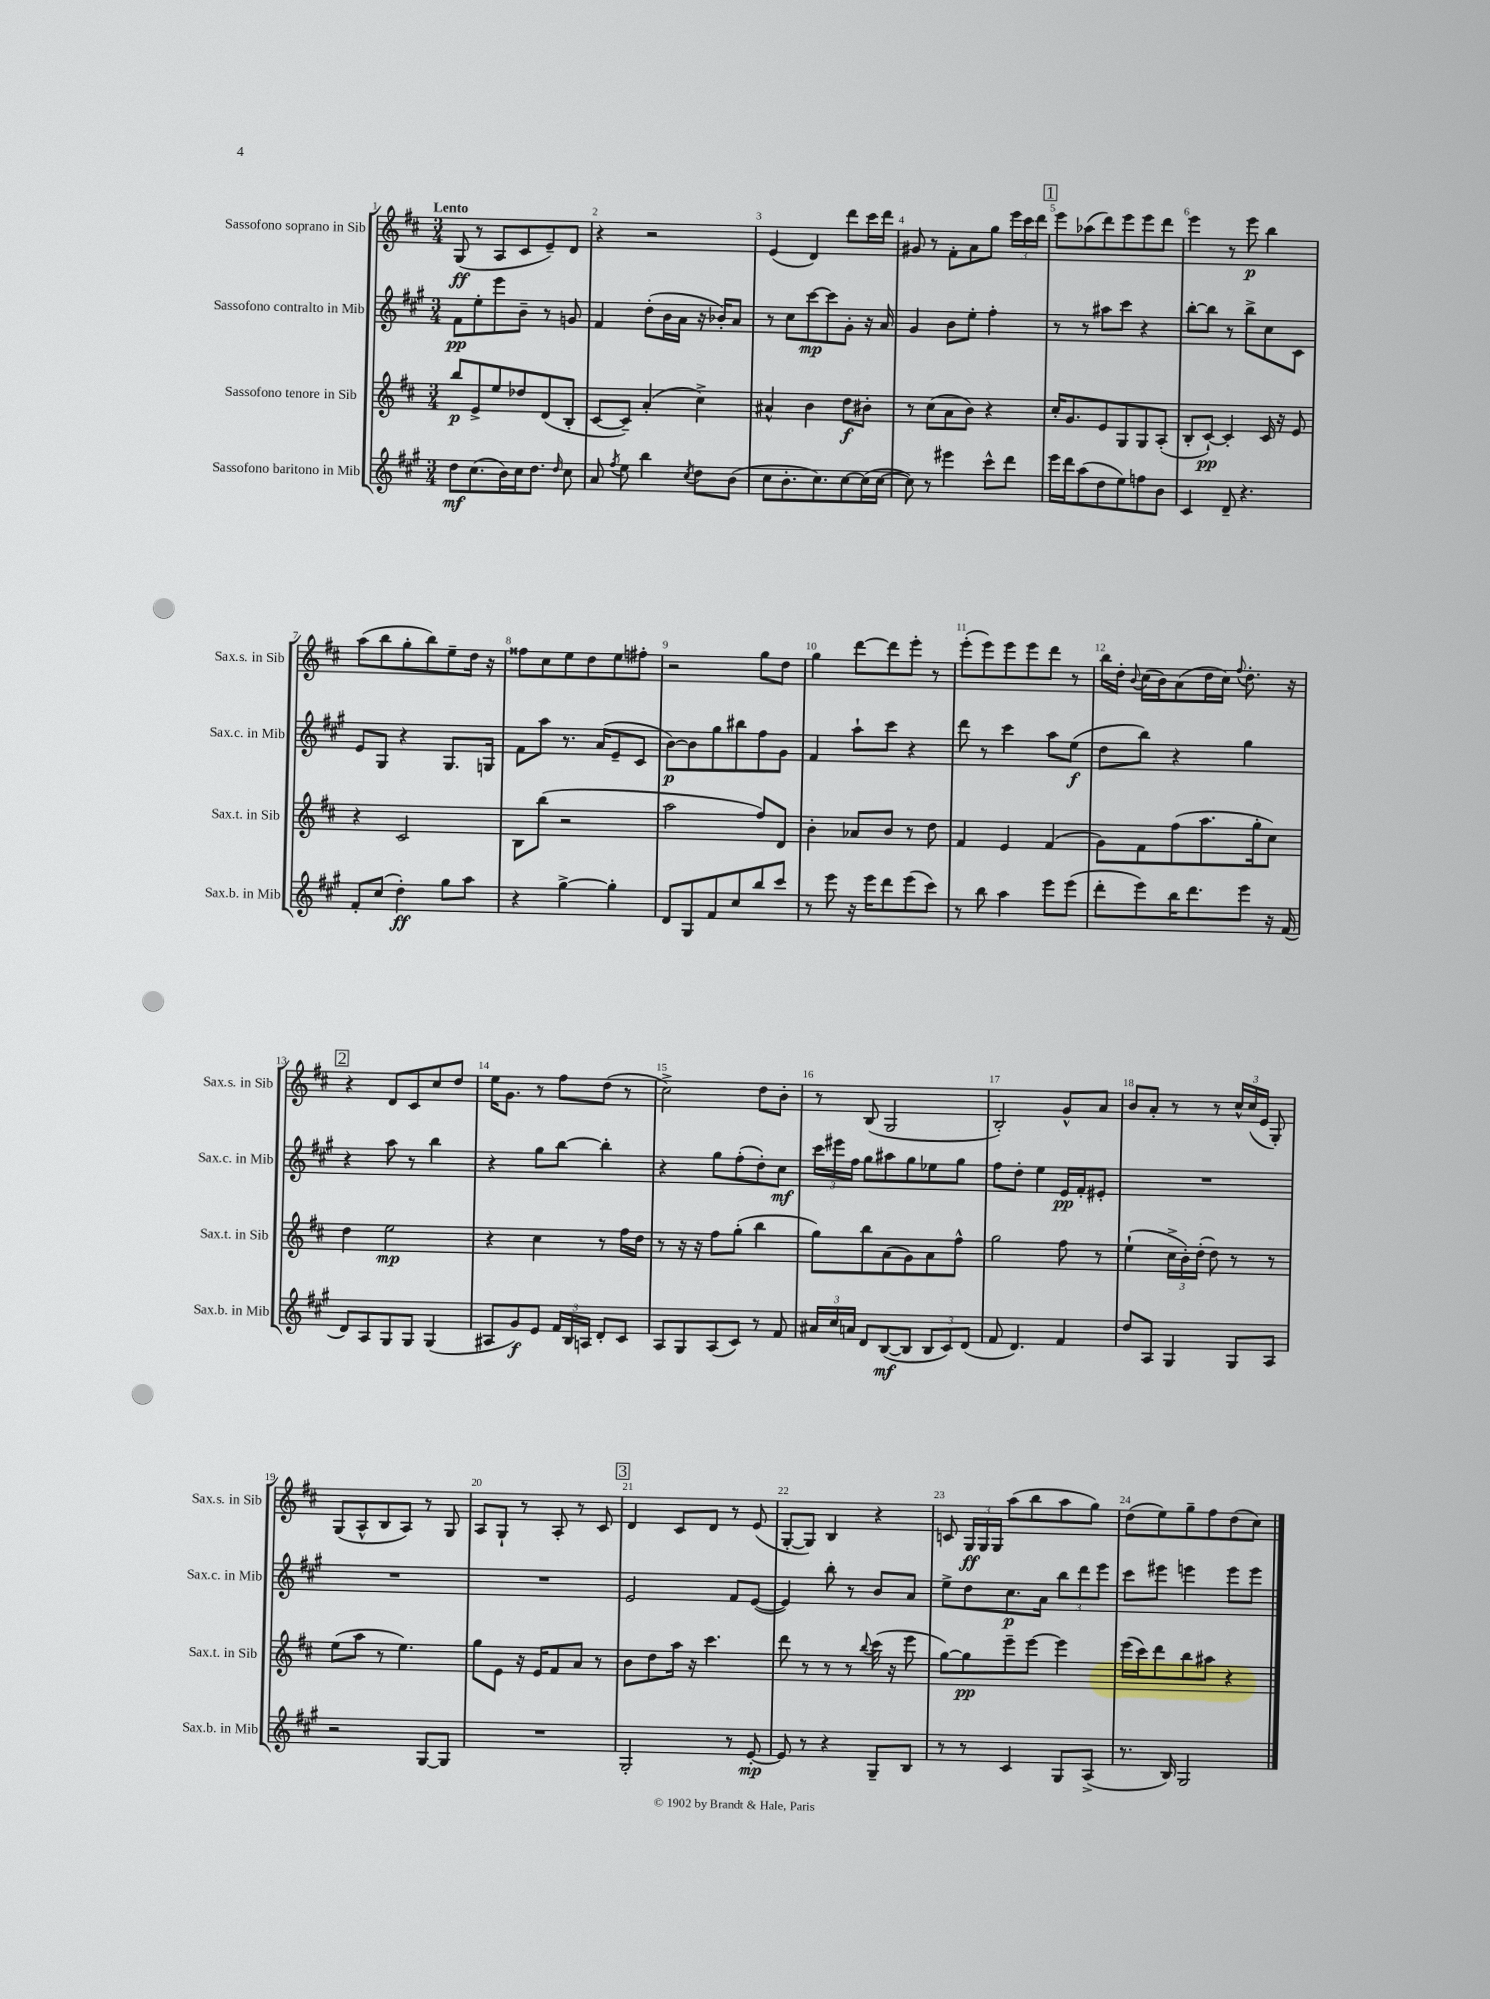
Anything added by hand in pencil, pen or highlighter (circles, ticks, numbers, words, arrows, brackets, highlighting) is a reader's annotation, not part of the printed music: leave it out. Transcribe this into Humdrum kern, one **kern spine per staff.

**kern	**dynam	**kern	**dynam	**kern	**dynam	**kern	**dynam
*part4	*part4	*part3	*part3	*part2	*part2	*part1	*part1
*staff4	*staff4	*staff3	*staff3	*staff2	*staff2	*staff1	*staff1
*I"Sassofono baritono in Mib	*	*I"Sassofono tenore in Sib	*	*I"Sassofono contralto in Mib	*	*I"Sassofono soprano in Sib	*
*I'Sax.b. in Mib	*	*I'Sax.t. in Sib	*	*I'Sax.c. in Mib	*	*I'Sax.s. in Sib	*
*clefG2	*	*clefG2	*	*clefG2	*	*clefG2	*
*k[f#c#g#]	*	*k[f#c#]	*	*k[f#c#g#]	*	*k[f#c#]	*
*M3/4	*	*M3/4	*	*M3/4	*	*M3/4	*
=1	=1	=1	=1	=1	=1	=1	=1
!	!	!	!	!	!	!LO:TX:a:B:t=Lento	!
8dd\L	mf	8bb/L	p	8f#\L	pp	(8G/	ff
(8.cc#\	.	8e^/	.	8ee'\	.	8r	.
.	.	8ee/	.	8eee\	.	8A/L	.
16b\L)	.	.	.	.	.	.	.
16cc#\J	.	8dd-X/	.	8b~\J	.	8c#/	.
8.dd\J	.	.	.	.	.	.	.
.	.	(8d/	.	8r	.	8e~/)	.
16qqdd/	.	.	.	.	.	.	.
8cc#\	.	8B'/J	.	8gn/	.	8d/J	.
=2	=2	=2	=2	=2	=2	=2	=2
8a/	.	[8c#/L	.	4f#/	.	4r	.
8qff#/	.	.	.	.	.	.	.
8ee\	.	8c#~/J])	.	.	.	.	.
4bb\	.	(4a'/	.	(8dd'\L	.	2r	.
.	.	.	.	16b\L	.	.	.
.	.	.	.	16a\JJ	.	.	.
8qcc#/	.	.	.	.	.	.	.
8dd\L	.	4cc#^\)	.	16r	.	.	.
.	.	.	.	16b-X'/KL)	.	.	.
(8b\J	.	.	.	8a/J	.	.	.
=3	=3	=3	=3	=3	=3	=3	=3
8cc#\L	.	4a#X^^/	.	8r	.	(4e/	.
8.b'\	.	.	.	8cc#\L	.	.	.
.	.	4b\	.	[8ccc#\	mp	4d/)	.
8.cc#\)	.	.	.	.	.	.	.
.	.	.	.	8ccc#\]	.	.	.
[8cc#\	.	8dd\L	f	8g#'\J	.	8ddd\L	.
(16cc#\L]	.	8b#X'\J	.	16r	.	16ccc#\L	.
[16cc#\JJ	.	.	.	16a/	.	16ddd\JJ	.
=4	=4	=4	=4	=4	=4	=4	=4
8cc#\])	.	8r	.	4g#/	.	8g#X/	.
8r	.	(8cc#\L	.	.	.	8r	.
4eee#X\	.	8a\	.	8b\L	.	8f#'\L	.
.	.	8b\J)	.	8ee'\J	.	8a\	.
8ccc#^^\L	.	4r	.	4ff#'\	.	8gg\J	.
8ddd\J	.	.	.	.	.	24eee\LL	.
.	.	.	.	.	.	24ccc#\	.
.	.	.	.	.	.	24ddd\JJ	.
!!LO:REH:place=s1:t=1
=5	=5	=5	=5	=5	=5	=5	=5
16eee\LL	.	16cc#'/KL	.	8r	.	8eee\L	.
16ddd\J	.	8.g/	.	.	.	.	.
(8aa\	.	.	.	8r	.	(8aa-X\	.
8dd\	.	8e/	.	8aa#X\L	.	8ddd\)	.
8ee\)	.	8G/	.	8ccc#\J	.	8eee\	.
8ffn\	.	8G/	.	4r	.	8eee\	.
8b\J	.	(8A'/J	.	.	.	8ddd\J	.
=6	=6	=6	=6	=6	=6	=6	=6
4c#/	.	8B'/L	.	[8bb'\L	.	4eee\	.
.	.	[8c#`/J)	pp	8bb\J]	.	.	.
8d~/	.	4c#'/]	.	8r	.	8r	.
4.r	.	.	.	8bb^\L	.	8eee\	p
.	.	16c#/	.	8cc#\	.	4bb\	.
.	.	16r	.	.	.	.	.
.	.	8e/	.	8c#\J	.	.	.
!!LO:LB:g=z
=7	=7	=7	=7	=7	=7	=7	=7
8f#'/L	.	4r	.	8e/L	.	(8aa\L	.
(8cc#/J	.	.	.	8G#/J	.	8bb\	.
4dd'\)	ff	2c#/	.	4r	.	8gg'\	.
.	.	.	.	.	.	8bb\)	.
8gg#\L	.	.	.	8.G#/L	.	8ee~\	.
8aa\J	.	.	.	.	.	16dd\Jk	.
.	.	.	.	16Gn/Jk	.	16r	.
=8	=8	=8	=8	=8	=8	=8	=8
4r	.	8B\L	.	8f#\L	.	8ff##X\L	.
.	.	(8bb\J	.	8aa\J	.	8cc#\	.
[4gg#^\	.	2r	.	8.r	.	8ee\	.
.	.	.	.	.	.	8dd\	.
.	.	.	.	(16a/KL	.	.	.
4gg#'\]	.	.	.	8e~/	.	8ee\	.
.	.	.	.	8c#/J	.	8ff#X'\J	.
=9	=9	=9	=9	=9	=9	=9	=9
8d/L	.	2aa\	.	[8b\L)	p	2r	.
8G#/	.	.	.	8b\]	.	.	.
8f#/	.	.	.	8gg#\	.	.	.
8cc#/	.	.	.	8bb#X\	.	.	.
8bb/	.	8ff#/L)	.	8ff#\	.	8gg\L	.
8ccc#/J	.	8d/J	.	8g#\J	.	8dd\J	.
=10	=10	=10	=10	=10	=10	=10	=10
8r	.	4b'\	.	4f#/	.	4gg\	.
8eee\	.	.	.	.	.	.	.
16r	.	8a-X/L	.	8aa`\L	.	[8ddd\L	.
16eee\KL	.	.	.	.	.	.	.
8ddd\	.	8b/J	.	8ccc#\J	.	8ddd\]	.
(8eee\	.	8r	.	4r	.	8eee'\J	.
8ccc#\J)	.	8dd\	.	.	.	8r	.
=11	=11	=11	=11	=11	=11	=11	=11
8r	.	4f#/	.	8ddd\	.	(8eee'\L	.
8bb\	.	.	.	8r	.	8eee\)	.
4aa\	.	4e/	.	4ccc#\	.	8eee\	.
.	.	.	.	.	.	8eee\	.
8eee\L	.	(4f#/	.	8aa\L	.	8ddd\J	.
(8eee\J	.	.	.	(8ee\J	f	8r	.
=12	=12	=12	=12	=12	=12	=12	=12
8ddd'\L	.	8g\L)	.	8dd\L	.	16bb\LL	.
.	.	.	.	.	.	16dd'\JJ	.
.	.	.	.	.	.	8qqb/	.
8eee\)	.	8f#\	.	8bb\J)	.	(16cc#\LL	.
.	.	.	.	.	.	16b\J)	.
16bb\K	.	(8ff#\	.	4r	.	(8a\	.
8.ddd\	.	.	.	.	.	.	.
.	.	8.aa\	.	.	.	16dd\L	.
.	.	.	.	.	.	16cc#\JJ)	.
.	.	.	.	.	.	8qqff#/	.
8eee\J	.	.	.	4gg#\	.	8.dd'\	.
.	.	16gg'\k	.	.	.	.	.
16r	.	8cc#\J)	.	.	.	.	.
(16f#/	.	.	.	.	.	16r	.
!!LO:LB:g=z
!!LO:REH:place=s1:t=2
=13	=13	=13	=13	=13	=13	=13	=13
8d/L)	.	4dd\	.	4r	.	4r	.
8A/	.	.	.	.	.	.	.
8G#/	.	2ee\	mp	8aa\	.	8d/L	.
8G#/J	.	.	.	8r	.	8c#/	.
(4G#/	.	.	.	4bb\	.	8cc#/	.
.	.	.	.	.	.	8dd/J	.
=14	=14	=14	=14	=14	=14	=14	=14
8A#X/L	.	4r	.	4r	.	16ee\KL	.
.	.	.	.	.	.	8.g\J	.
8g#/)	f	.	.	.	.	.	.
8e/J	.	4cc#\	.	8gg#\L	.	8r	.
24f#/LL	.	.	.	[8bb\J	.	8ff#\L	.
24B/	.	.	.	.	.	.	.
24An/JJ	.	.	.	.	.	.	.
8d'/L	.	8r	.	4bb'\]	.	(8dd\J	.
8c#/J	.	16ff#\LL	.	.	.	8r	.
.	.	16dd\JJ	.	.	.	.	.
=15	=15	=15	=15	=15	=15	=15	=15
8A/L	.	8r	.	4r	.	2cc#^\)	.
8G#/	.	16r	.	.	.	.	.
.	.	16r	.	.	.	.	.
(8A/	.	8ff#\L	.	8gg#\L	.	.	.
8c#/J)	.	(8gg'\J	.	(8ff#'\	.	.	.
8r	.	4bb\	.	8dd'\)	.	8dd\L	.
8f#/	.	.	.	8cc#\J	mf	8b'\J	.
=16	=16	=16	=16	=16	=16	=16	=16
24a#X/LL	.	8gg\L)	.	24ccc#\LL	.	8r	.
24cc#/	.	.	.	24eee#X\	.	.	.
24an/JJ	.	.	.	24ff#\JJ	.	.	.
8d/L	.	8bb\	.	8gg#\L	.	(8B/	.
([8B/	mf	(8a\	.	8aa#X\	.	2G/	.
8B/J]	.	8g\)	.	8gg#\	.	.	.
12B/L	.	8a\	.	8ee-X\	.	.	.
12c#/)	.	.	.	.	.	.	.
.	.	8ff#^^\J	.	8gg#\J	.	.	.
(12d/J	.	.	.	.	.	.	.
=17	=17	=17	=17	=17	=17	=17	=17
8f#/	.	2gg\	.	8ff#\L	.	2B'/)	.
4.d/)	.	.	.	8dd'\J	.	.	.
.	.	.	.	4ee\	.	.	.
4f#/	.	8ff#\	.	16e/LL	pp	8g^^/L	.
.	.	.	.	16f#'/J	.	.	.
.	.	8r	.	8e#X'/J	.	8a/J	.
=18	=18	=18	=18	=18	=18	=18	=18
8dd/L	.	(4ee`\	.	2.r	.	8b/L	.
8A/J	.	.	.	.	.	8a'/J	.
4G#/	.	24cc#^\LL	.	.	.	8r	.
.	.	24b'\)	.	.	.	.	.
.	.	(24dd'\JJ	.	.	.	.	.
.	.	8dd\)	.	.	.	8r	.
8G#/L	.	8r	.	.	.	24cc#^^/LL	.
.	.	.	.	.	.	(24cc#/	.
.	.	.	.	.	.	24e/JJ	.
8A/J	.	8r	.	.	.	8G'/)	.
!!LO:LB:g=z
=19	=19	=19	=19	=19	=19	=19	=19
2r	.	(8ee\L	.	2.r	.	(8G/L	.
.	.	8aa\J	.	.	.	8A^^/	.
.	.	8r	.	.	.	8B/	.
.	.	4.ee\)	.	.	.	8A/J)	.
[8G#/L	.	.	.	.	.	8r	.
8G#/J]	.	.	.	.	.	8G/	.
=20	=20	=20	=20	=20	=20	=20	=20
2.r	.	8gg\L	.	2.r	.	8A/L	.
.	.	8e\J	.	.	.	8G`/J	.
.	.	16r	.	.	.	8r	.
.	.	16e/KL	.	.	.	.	.
.	.	8f#/	.	.	.	8A'/	.
.	.	8a/J	.	.	.	8r	.
.	.	8r	.	.	.	8c#/	.
!!LO:REH:place=s1:t=3
=21	=21	=21	=21	=21	=21	=21	=21
2G#'/	.	8b\L	.	2e/	.	4d/	.
.	.	8dd\	.	.	.	.	.
.	.	16aa\Jk	.	.	.	8c#/L	.
.	.	16r	.	.	.	.	.
.	.	4.ccc#\	.	.	.	8d/J	.
8r	.	.	.	8f#/L	.	8r	.
[8e'/	mp	.	.	([8e/J	.	(8e/	.
=22	=22	=22	=22	=22	=22	=22	=22
8e/]	.	8ddd\	.	4e/])	.	[8G'/L	.
8r	.	8r	.	.	.	8G/J])	.
4r	.	8r	.	8bb'\	.	4B/	.
.	.	8r	.	8r	.	.	.
.	.	8qqbb/	.	.	.	.	.
8G#~/L	.	(16ccc#\	.	8b/L	.	4r	.
.	.	16r	.	.	.	.	.
8B/J	.	8eee\	.	8a/J	.	.	.
=23	=23	=23	=23	=23	=23	=23	=23
8r	.	[8gg\L)	.	8ee^\L	.	8cn/	.
8r	.	8gg\]	pp	8dd\	.	24G/LL	ff
.	.	.	.	.	.	24G/	.
.	.	.	.	.	.	24G/JJ	.
4c#/	.	8eee~\	.	8.cc#\	p	(8aa\L	.
.	.	[8eee\J	.	.	.	8bb\	.
.	.	.	.	16a\Jk	.	.	.
8G#/L	.	4eee\]	.	12bb\L	.	8aa\	.
.	.	.	.	12ddd\	.	.	.
(8A^/J	.	.	.	.	.	8gg\J)	.
.	.	.	.	12eee\J	.	.	.
=24	=24	=24	=24	=24	=24	=24	=24
8.r	.	(16eee\LL	.	8ccc#\L	.	(8dd\L	.
.	.	16ccc#\J)	.	.	.	.	.
.	.	8ddd\	.	8eee#X\J	.	8ee\)	.
16B/)	.	.	.	.	.	.	.
2G#/	.	8bb\	.	4eeen\	.	8gg~\	.
.	.	8aa#X\J	.	.	.	8ff#\	.
.	.	4r	.	8eee\L	.	(8dd\	.
.	.	.	.	8eee\J	.	8cc#\J)	.
==	==	==	==	==	==	==	==
*-	*-	*-	*-	*-	*-	*-	*-
